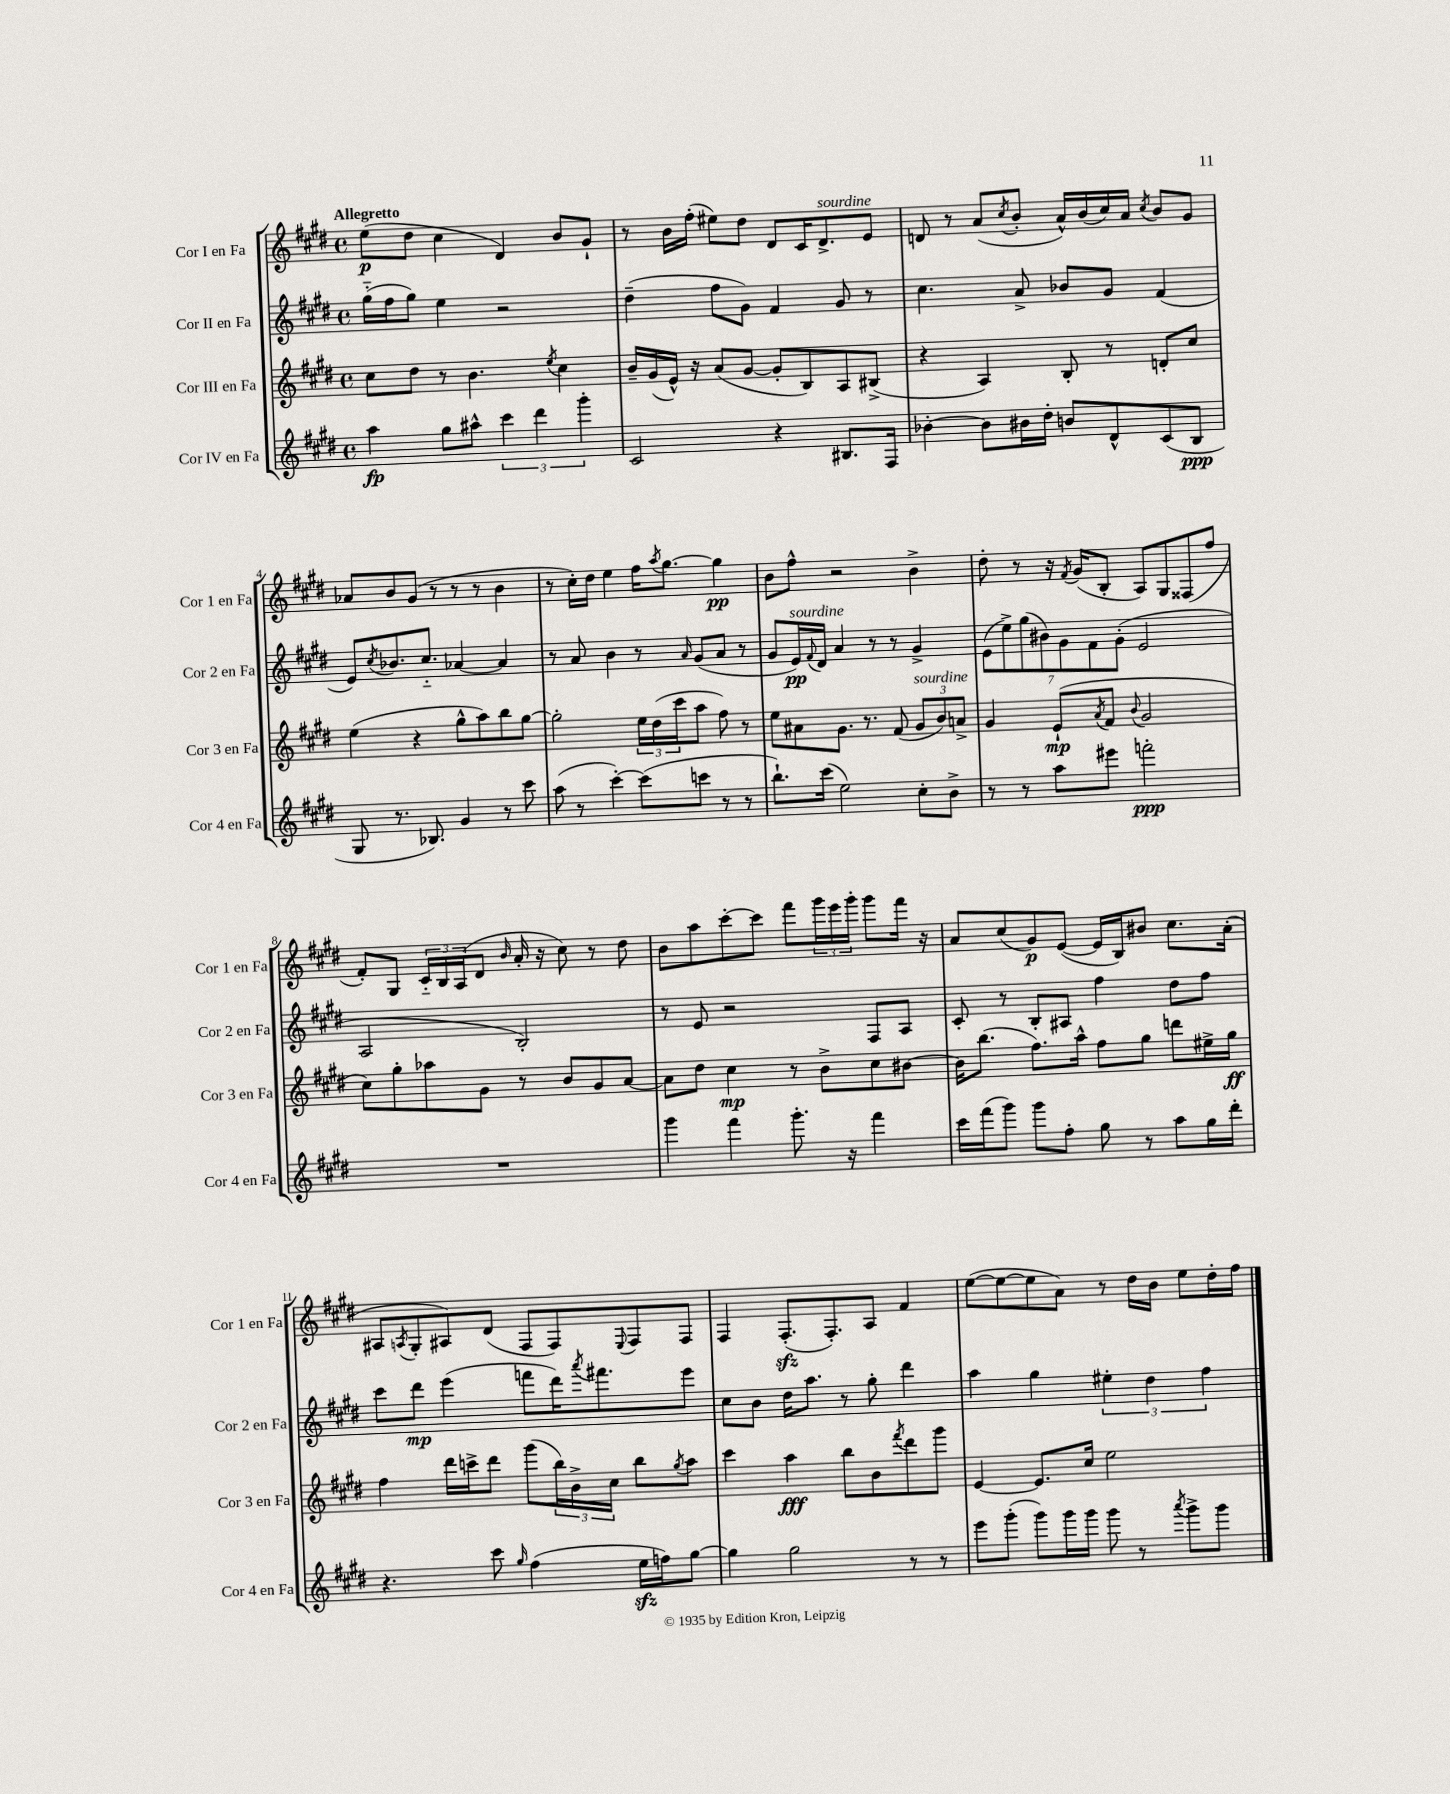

**kern	**kern	**kern	**kern
*staff4	*staff3	*staff2	*staff1
*clefG2	*clefG2	*clefG2	*clefG2
*k[f#c#g#d#]	*k[f#c#g#d#]	*k[f#c#g#d#]	*k[f#c#g#d#]
*M4/4	*M4/4	*M4/4	*M4/4
*met(c)	*met(c)	*met(c)	*met(c)
4aa\	8cc#\L	(16gg#'~\LL	(8ee\L
.	.	16ff#\J	.
.	8dd#\J	8gg#\J)	8dd#\J
8gg#\L	8r	4ee\	4cc#\
8aa#^^\J	4.b\	.	.
6ccc#\	.	2r	4d#/)
6ddd#\	.	.	.
.	8qee/	.	.
.	4cc#\	.	8b/L
6ggg#'\	.	.	.
.	.	.	8g#`/J
=	=	=	=
2c#/	16b~/LL	(4dd#~\	8r
.	(16g#/	.	.
.	16e^^/JJ)	.	16b\LL
.	16r	.	(16ff#'\JJ
.	(8a/L	8ff#\L	8ee#\L)
.	[8g#/J	8g#\J)	8dd#\J
4r	8g#'/]L	4f#/	8d#/L
.	8B/)	.	16c#/K
.	.	.	8.d#^/
8.B#/L	8A/	8g#/	.
.	(8B#^/J	8r	8e/J
16F#/Jk	.	.	.
=	=	=	=
[4b-'\	4r	4.cc#\	8d/
.	.	.	8r
8b-\]L	4A/)	.	(8a/L
.	.	.	8qcc#/
16b#\L	.	8a^/	8b'/J
16dd#'\JJ	.	.	.
8b/L	8B'/	8b-/L	16a^^/LL)
.	.	.	(16b/
8d#^^/	8r	8g#/J	16cc#/)
.	.	.	16a/JJ
.	.	.	8qcc#/
(8c#/	8d'/L	(4f#/	8b/L
8B/J	8cc#/J	.	8g#/J
=	=	=	=
8G#/	(4ee\	8e/L)	8a-/L
.	.	8qcc#/	.
8.r	.	8.b-/	8b/
.	4r	.	(8g#/J
8.B-/)	.	8.cc#'~/J	.
.	.	.	8r
4g#/	8gg#^^\L	[4a-/	8r
.	8aa\)	.	8r
8r	8bb\	4a-/]	4b\
8ccc#\	[8gg#\J	.	.
=	=	=	=
(8aa\	2gg#'\]	8r	8r
8r	.	8a/	16cc#'\LL)
.	.	.	16dd#\JJ
[4ccc#'\)	.	4b\	4ee\
(8ccc#\]L	24ee\LL	8r	16ff#\LK
.	(24dd#\	.	.
.	.	.	8qaa/
.	.	.	[8.gg#\J
.	24ccc#\J	.	.
.	.	16qqa/	.
8ccc\J	8aa\J	(8g#/L	.
8r	8ff#\)	8a/J	4gg#\]
8r	8r	8r	.
=	=	=	=
8.bb`\L)	8ee\L	8g#/L	8b\L
.	8a#\	16e/L)	8ff#^^\J
.	.	8qqf#/	.
(16ccc#\Jk	.	16d#/JJ	.
2ee\)	8.g#\J	4a/	2r
.	8.r	.	.
.	.	8r	.
.	(8f#/	8r	.
8cc#'\L	12g#/L	4g#^/	4b^\
.	12b/)	.	.
8b^\J	.	.	.
.	12a^/J	.	.
=	=	=	=
8r	4g#/	(14e\L	8dd#'\
.	.	14ee^\)	.
8r	.	.	8r
.	.	(14gg#\	.
.	.	14b#\)	.
8aa\L	(8e`/L	.	16r
.	.	14g#\	.
.	.	.	8qf#/
.	.	.	(16g#/LK
.	.	14f#\	.
.	8qa/	.	.
8eee#\J	8f#/J	.	8B'/J
.	.	(14g#'\J	.
.	8qqb/	.	.
2fff'\	2g#/	2e/	8A/L)
.	.	.	8G#/
.	.	.	(8F##/
.	.	.	8ff#/J
=	=	=	=
1r	8cc#\L)	2A/	8f#'/L)
.	8gg#'\	.	8G#/J
.	8aa-\	.	24c#'~/LL
.	.	.	24B/
.	.	.	(24A/J
.	8g#\J	.	8d#/J
.	.	.	16qqb/
.	8r	2B'/)	16a'/
.	.	.	16r
.	8b/L	.	8cc#\)
.	8g#/	.	8r
.	[8a/J	.	8dd#\
=	=	=	=
4ggg#\	8a\]L	8r	8b\L
.	8dd#\J	8e/	8aa\
4fff#\	4cc#\	2r	[8ccc#'\
.	.	.	8ccc#\]J
8.ggg#'\	8r	.	8fff#\L
.	8b^\L	.	24ggg#\L
.	.	.	24eee\
16r	.	.	.
.	.	.	24ggg#'\JJ
4fff#\	8cc#\	8F#/L	8ggg#\L
.	[8b#\J	8A/J	16fff#\Jk
.	.	.	16r
=	=	=	=
16ccc#\LL	16b#\]LK	8c#'/	8a/L
(16fff#\J	(8.bb\J	.	.
8ggg#\J)	.	8r	(8cc#/
8ggg#\L	8.ff#\L)	8B'/L	8g#/)
8ff#'\J	.	8A#/J	([8e/J
.	16aa^^\Jk	.	.
8gg#\	8ff#\L	4ff#\	16e/]LL
.	.	.	16B/J)
8r	8gg#\J	.	8b#/J
8aa\L	8ddd\L	8dd#\L	8.cc#\L
16gg#\L	16ee#^\L	8ff#\J	.
16ddd#'\JJ	16gg#\JJ	.	(16a'\Jk
=	=	=	=
4.r	4ff#\	8ccc#\L	8A#/L
.	.	.	8qA/
.	.	8ddd#\J	8G#'/
.	16ddd#\LL	(4eee\	8A#/)
.	16ccc^\J	.	.
8ccc#\	8ddd#\J	.	(8d#/J
16qqgg#/	.	.	.
(4ff#\	(8ggg#\L	8fff\L	8F#/L
.	24bb\L)	16ddd#\K)	8F#/)
.	24b^\	.	.
.	.	8qaaa/	.
.	.	8.fff#\	.
.	24cc#\JJ	.	.
.	.	.	8qqE/
16ee\LL	8bb\L	.	8F#/
16ff\J)	.	.	.
.	8qgg#/	.	.
[8gg#\J	8aa\J	8eee\J	8F#/J
=	=	=	=
4gg#\]	4ccc#\	8cc#\L	4F#/
.	.	8b\J	.
2gg#\	4aa\	16dd#\LK	(8.F#'/L
.	.	8.aa\J	.
.	.	.	8.F#'/)
.	8bb\L	8r	.
.	8b\	8gg#'\	8A/J
.	8qfff#/	.	.
8r	8ddd#\	4ddd#\	4f#/
8r	8ggg#\J	.	.
=	=	=	=
8eee\L	[4e/	4aa\	([8ee\L
(8ggg#'\J	.	.	8ee\_
8ggg#\L)	8.e/]L	4gg#\	8ee\]
16ggg#\L	.	.	8a\J)
16ggg#\JJ	16cc#/Jk	.	.
8ggg#\	2ee\	6ee#'\	8r
8r	.	.	16dd#\LL
.	.	6dd#\	.
.	.	.	16b\JJ
8qaaa/	.	.	.
8ggg#^\L	.	.	8ee\L
.	.	6ff#\	.
8ggg#\J	.	.	16dd#'\L
.	.	.	16ff#\JJ
==	==	==	==
*-	*-	*-	*-
